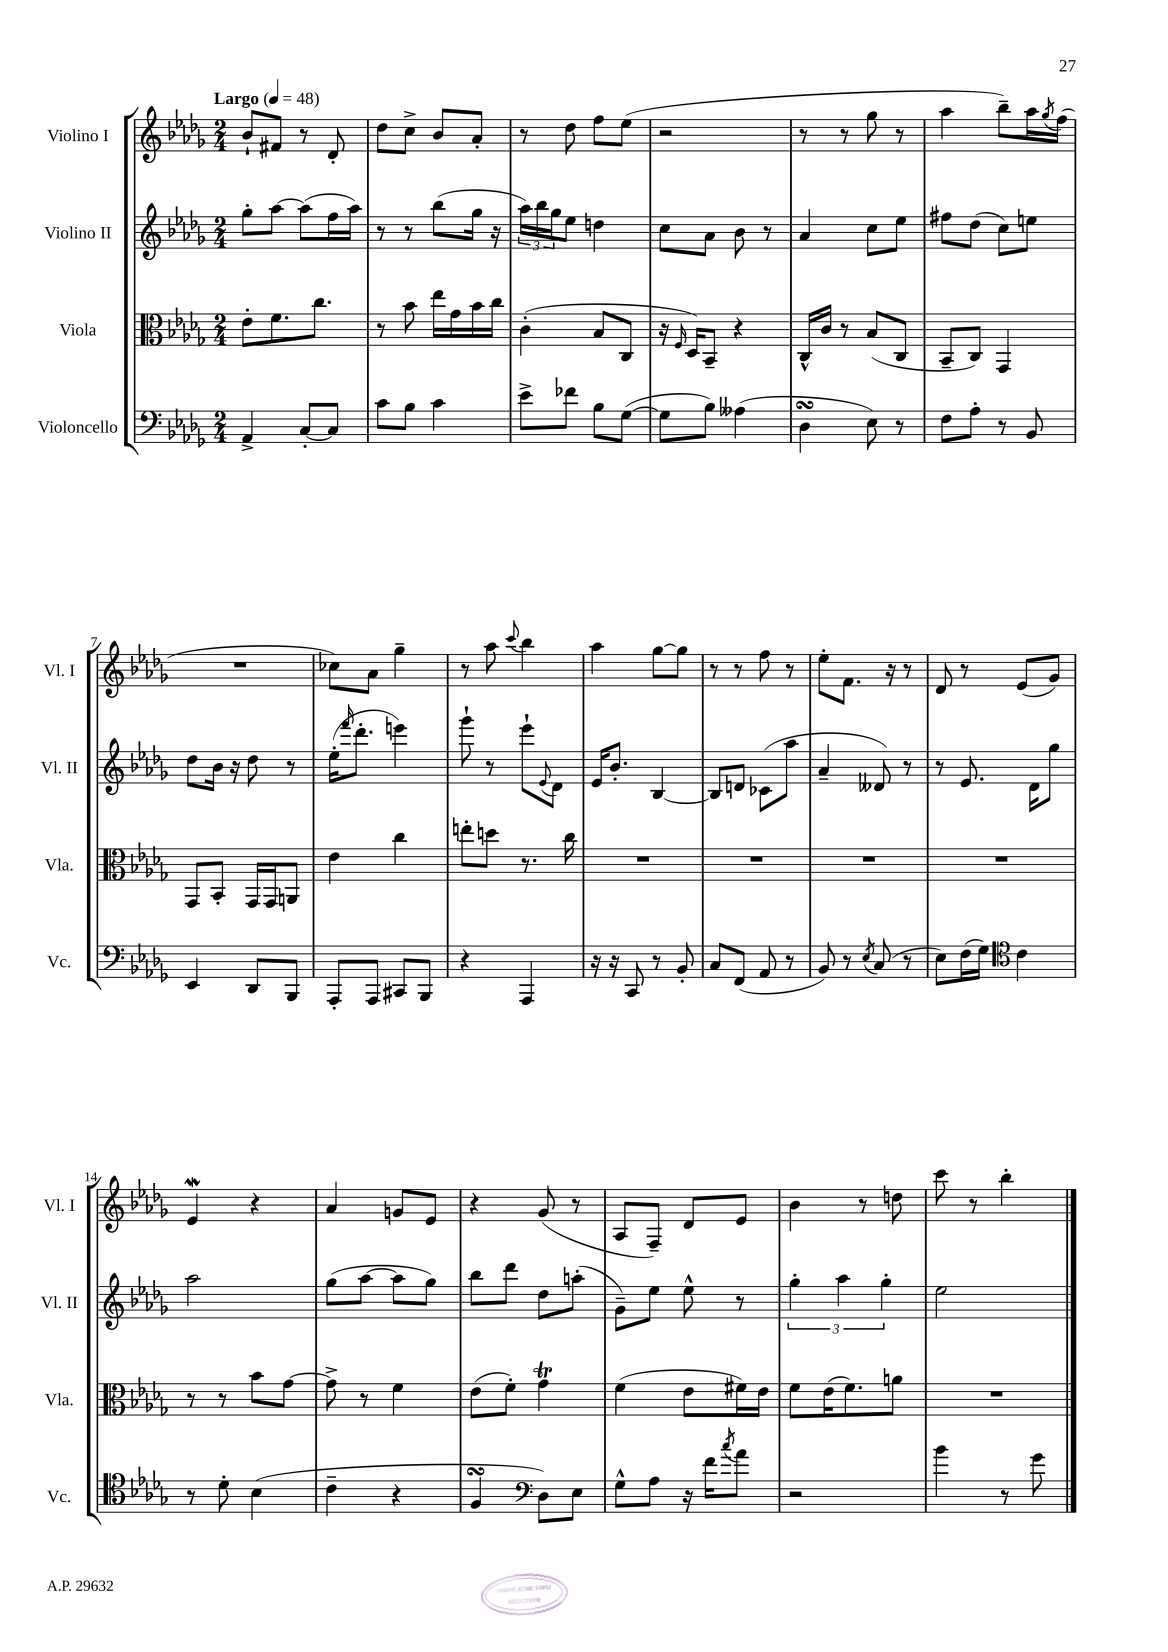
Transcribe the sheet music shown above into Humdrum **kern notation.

**kern	**kern	**kern	**kern
*part4	*part3	*part2	*part1
*staff4	*staff3	*staff2	*staff1
*I"Violoncello	*I"Viola	*I"Violino II	*I"Violino I
*I'Vc.	*I'Vla.	*I'Vl. II	*I'Vl. I
*clefF4	*clefC3	*clefG2	*clefG2
*k[b-e-a-d-g-]	*k[b-e-a-d-g-]	*k[b-e-a-d-g-]	*k[b-e-a-d-g-]
*M2/4	*M2/4	*M2/4	*M2/4
*MM48	*MM48	*MM48	*MM48
=1	=1	=1	=1
!	!	!	!LO:TX:a:B:t=Largo
4AA-^/	8e-'\L	8gg-'\L	8b-`/L
.	8.f\	[8aa-\J	8f#X/J
[8C'/L	.	(8aa-\L]	8r
.	8.cc\J	.	.
8C/J]	.	16ff\L	8d-'/
.	.	16aa-\JJ)	.
=2	=2	=2	=2
8c\L	8r	8r	8dd-\L
8B-\J	8b-\	8r	8cc^\J
4c\	16ee-\LL	(8bb-\L	8b-/L
.	16g-\	.	.
.	16b-\	16gg-\Jk	8a-'/J
.	16cc\JJ	16r	.
=3	=3	=3	=3
8e-^\L	(4c'\	24aa-\LL)	8r
.	.	24bb-\	.
.	.	24gg-\J	.
8f-X\J	.	8ee-\J	8dd-\
8B-\L	8B-/L	4ddn\	8ff\L
([8G-\J	8C/J	.	(8ee-\J
=4	=4	=4	=4
8G-\L]	16r	8cc\L	2r
.	16qqF/	.	.
.	16D-/KL)	.	.
8B-\J)	8BB-~/J	8a-\J	.
(4A--X\	4r	8b-\	.
.	.	8r	.
=5	=5	=5	=5
4D-sSSs\	16C^^/LL	4a-/	8r
.	16c/JJ	.	.
.	8r	.	8r
8E-\)	(8B-/L	8cc\L	8gg-\
8r	8C/J	8ee-\J	8r
=6	=6	=6	=6
8F\L	8BB-~/L	8ff#X\L	4aa-\
8A-'\J	8C/J)	(8dd-\J	.
8r	4GG-/	8cc\L)	8bb-~\L)
8BB-/	.	8een\J	16aa-\L
.	.	.	8qgg-/
.	.	.	(16ff\JJ
!!LO:LB:g=z
=7	=7	=7	=7
4EE-/	8GG-/L	8dd-\L	2r
.	8BB-'/J	16b-\Jk	.
.	.	16r	.
8DD-/L	16GG-/LL	8dd-\	.
.	16GG-/J	.	.
8BBB-/J	8AAn/J	8r	.
=8	=8	=8	=8
8AAA-'/L	4e-\	(16ee-'\KL	8cc-X\L)
.	.	16qqfff/	.
.	.	8.ddd-'\J	.
8AAA-/J	.	.	8a-\J
8CC#X/L	4cc\	4eeen\)	4gg-~\
8BBB-/J	.	.	.
=9	=9	=9	=9
4r	8een'\L	8ggg-`\	8r
.	8ddn\J	8r	8aa-\
.	.	.	8qqccc/
4AAA-/	8.r	8eee-`\L	4bb-\
.	.	8qqe-/	.
.	.	8d-\J	.
.	16cc\	.	.
=10	=10	=10	=10
16r	2r	16e-/KL	4aa-\
16r	.	8.b-'/J	.
8CC/	.	.	.
8r	.	[4B-/	[8gg-\L
8BB-'/	.	.	8gg-\J]
=11	=11	=11	=11
8C/L	2r	8B-/L]	8r
(8FF/J	.	8dn/J	8r
8AA-/	.	(8c-X\L	8ff\
8r	.	8aa-\J	8r
=12	=12	=12	=12
8BB-/)	2r	4a-~/	8ee-'\L
8r	.	.	8.f\J
8qE-/	.	.	.
(8C/	.	8d--X/)	.
.	.	.	16r
8r	.	8r	8r
=13	=13	=13	=13
8E-\L)	2r	8r	8d-/
(16F\L	.	8.e-/	8r
16G-\JJ)	.	.	.
*clefC4	*	*	*
4c\	.	.	(8e-/L
.	.	16d-\KL	.
.	.	8gg-\J	8g-/J)
!!LO:LB:g=z
=14	=14	=14	=14
8r	8r	2aa-\	4e-W/
8d-'\	8r	.	.
(4B-\	8b-\L	.	4r
.	[8g-\J	.	.
=15	=15	=15	=15
4c~\	8g-^\]	(8gg-\L	4a-/
.	8r	[8aa-\J	.
4r	4f\	8aa-\L]	8gn/L
.	.	8gg-\J)	8e-/J
=16	=16	=16	=16
4FsSsS/	(8e-\L	8bb-\L	4r
.	8f'\J)	8ddd-\J	.
*clefF4	*	*	*
8D-\L)	4g-T\	8dd-\L	(8g-/
8E-\J	.	(8aan'\J	8r
=17	=17	=17	=17
8G-^^\L	(4f\	8g-~\L)	8A-/L
8A-\J	.	8ee-\J	8F~/J)
16r	8e-\L	8ee-^^\	8d-/L
16f\KL	.	.	.
8qcc/	.	.	.
8a-\J	16f#X\L)	8r	8e-/J
.	16e-\JJ	.	.
=18	=18	=18	=18
2r	8f\L	6gg-'\	4b-\
.	(16e-\K	.	.
.	.	6aa-\	.
.	8.f\)	.	.
.	.	.	8r
.	.	6gg-'\	.
.	8an\J	.	8ddn\
=19	=19	=19	=19
4b-\	2r	2ee-\	8ccc\
.	.	.	8r
8r	.	.	4bb-'\
8g-\	.	.	.
==	==	==	==
*-	*-	*-	*-
